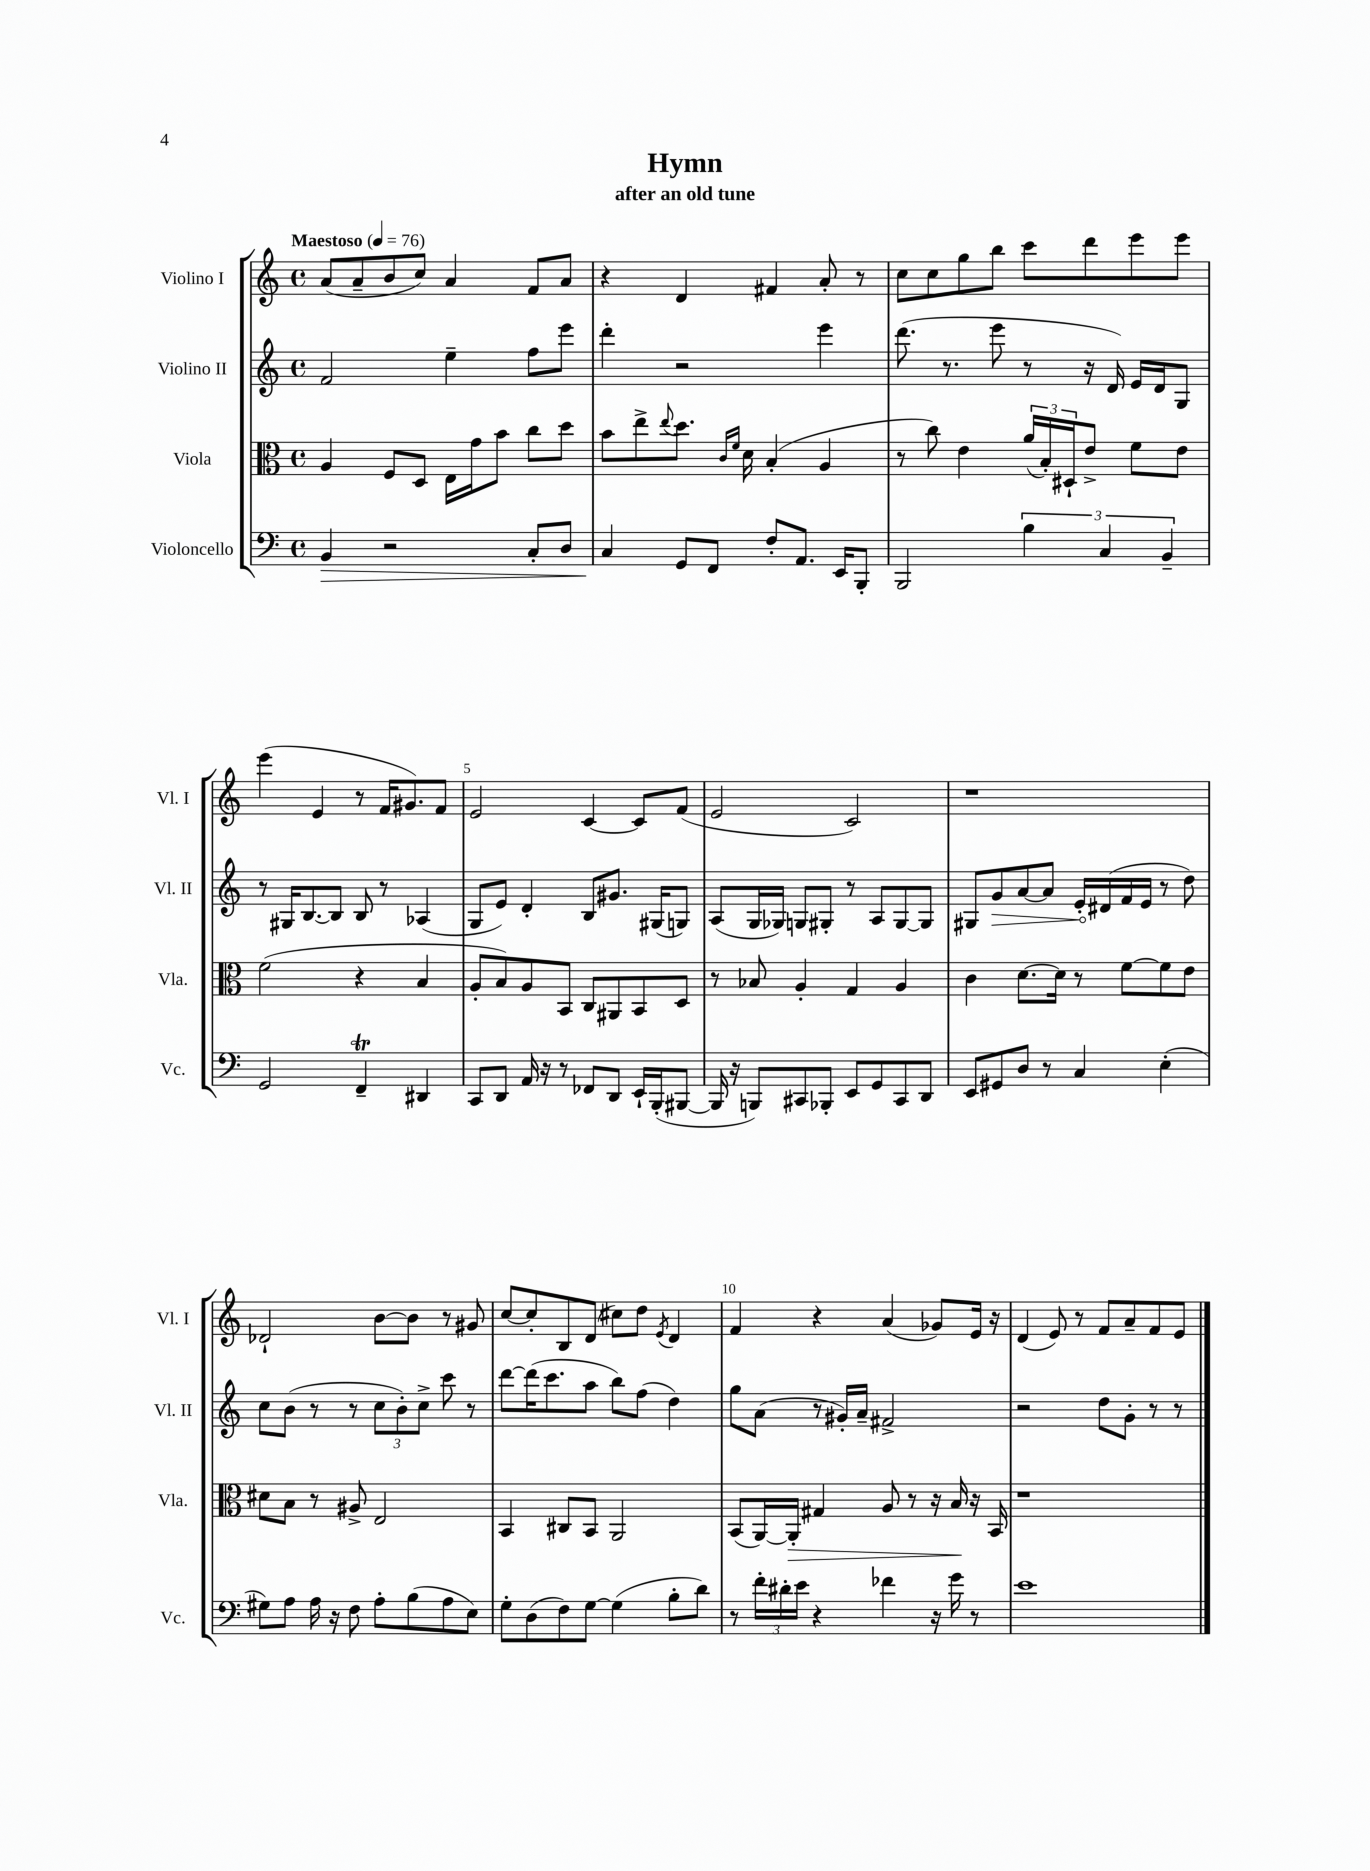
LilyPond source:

\header { title = "Hymn" subtitle = "after an old tune" }
<<
\new StaffGroup <<
\new Staff = "s0" \with { instrumentName = "Violino I" shortInstrumentName = "Vl. I" } {
    \clef treble \key c \major \defaultTimeSignature \time 4/4 \tempo "Maestoso" 4 = 76
    a'8( a'8-- b'8 c''8) a'4 f'8 a'8 |
    r4 d'4 fis'4 a'8-. r8 |
    c''8 c''8 g''8 b''8 c'''8 d'''8 e'''8 e'''8 |
    e'''4( e'4 r8 f'16 gis'8.) f'8 |
    e'2 c'4~ c'8 f'8( |
    e'2 c'2) |
    r1 |
    des'2-! b'8~ b'8 r8 gis'8 |
    c''8~ c''8-. b8 d'8( cis''8) d''8 \acciaccatura { e'8 } d'4 |
    f'4 r4 a'4( ges'8) e'16 r16 |
    d'4( e'8) r8 f'8 a'8-- f'8 e'8 \bar "|." |
}
\new Staff = "s1" \with { instrumentName = "Violino II" shortInstrumentName = "Vl. II" } {
    \clef treble \key c \major \defaultTimeSignature \time 4/4
    f'2 e''4-- f''8 e'''8 |
    d'''4-. r2 e'''4 |
    d'''8.( r8. e'''8 r8 r16 d'16) e'16 d'16 g8 |
    r8 gis16 b8.~ b8 b8 r8 aes4( |
    g8 e'8) d'4-. b8 gis'8. gis16( g8) |
    a8( g16 ges16) g8 gis8-. r8 a8 gis8~ gis8 |
    gis8 \once \override Hairpin.circled-tip = ##t g'8\> a'8~ a'8 e'16-.\! dis'16( f'16 e'16 r8 d''8) |
    c''8 b'8( r8 r8 \tuplet 3/2 { c''8 b'8-.) c''8-> } c'''8 r8 |
    d'''8~ d'''16( c'''8. a''8 b''8) f''8( d''4) |
    g''8 a'8( r8 gis'16-.) a'16-- fis'2-> |
    r2 d''8 g'8-. r8 r8 \bar "|." |
}
\new Staff = "s2" \with { instrumentName = "Viola" shortInstrumentName = "Vla." } {
    \clef alto \key c \major \defaultTimeSignature \time 4/4
    a4 f8 d8 e16 g'16 b'8 c''8 d''8 |
    b'8 e''8-> \appoggiatura { e''8 } d''8. \grace { c'16 f'16 } d'16 b4-.( a4 |
    r8 c''8) e'4 \tuplet 3/2 { a'16( b16-.) dis16-! } e'8-> f'8 e'8 |
    f'2( r4 b4 |
    a8-. b8) a8 b,8 c8 ais,8 b,8 d8 |
    r8 bes8 a4-. g4 a4 |
    c'4 d'8.~ d'16 r8 f'8~ f'8 e'8 |
    dis'8 b8 r8 ais8-> e2 |
    b,4 cis8 b,8 a,2 |
    b,8( a,16~) a,16-.\> gis4 a8 r8 r16 b16\! r16 b,16 |
    r1 \bar "|." |
}
\new Staff = "s3" \with { instrumentName = "Violoncello" shortInstrumentName = "Vc." } {
    \clef bass \key c \major \defaultTimeSignature \time 4/4
    b,4\> r2 c8-. d8 |
    c4\! g,8 f,8 f8-. a,8. e,16 b,,8-. |
    b,,2 \tuplet 3/2 { b4 c4 b,4-- } |
    g,2 f,4--\trill dis,4 |
    c,8 d,8 a,16 r16 r8 fes,8 d,8 e,16-! b,,16-.( bis,,8~ |
    bis,,16 r16 b,,8) cis,8 bes,,8-. e,8 g,8 cis,8 d,8 |
    e,8 gis,8 d8 r8 c4 e4-.( |
    gis8) a8 a16 r16 f8 a8-. b8( a8 e8) |
    g8-. d8( f8) g8~ g4( b8-. d'8) |
    r8 \tuplet 3/2 { f'16-. dis'16-. e'16 } r4 fes'4 r16 g'16 r8 |
    e'1 \bar "|." |
}
>>
>>
\layout { \context { \Score \override BarNumber.break-visibility = ##(#f #t #t) barNumberVisibility = #(every-nth-bar-number-visible 5) } }
